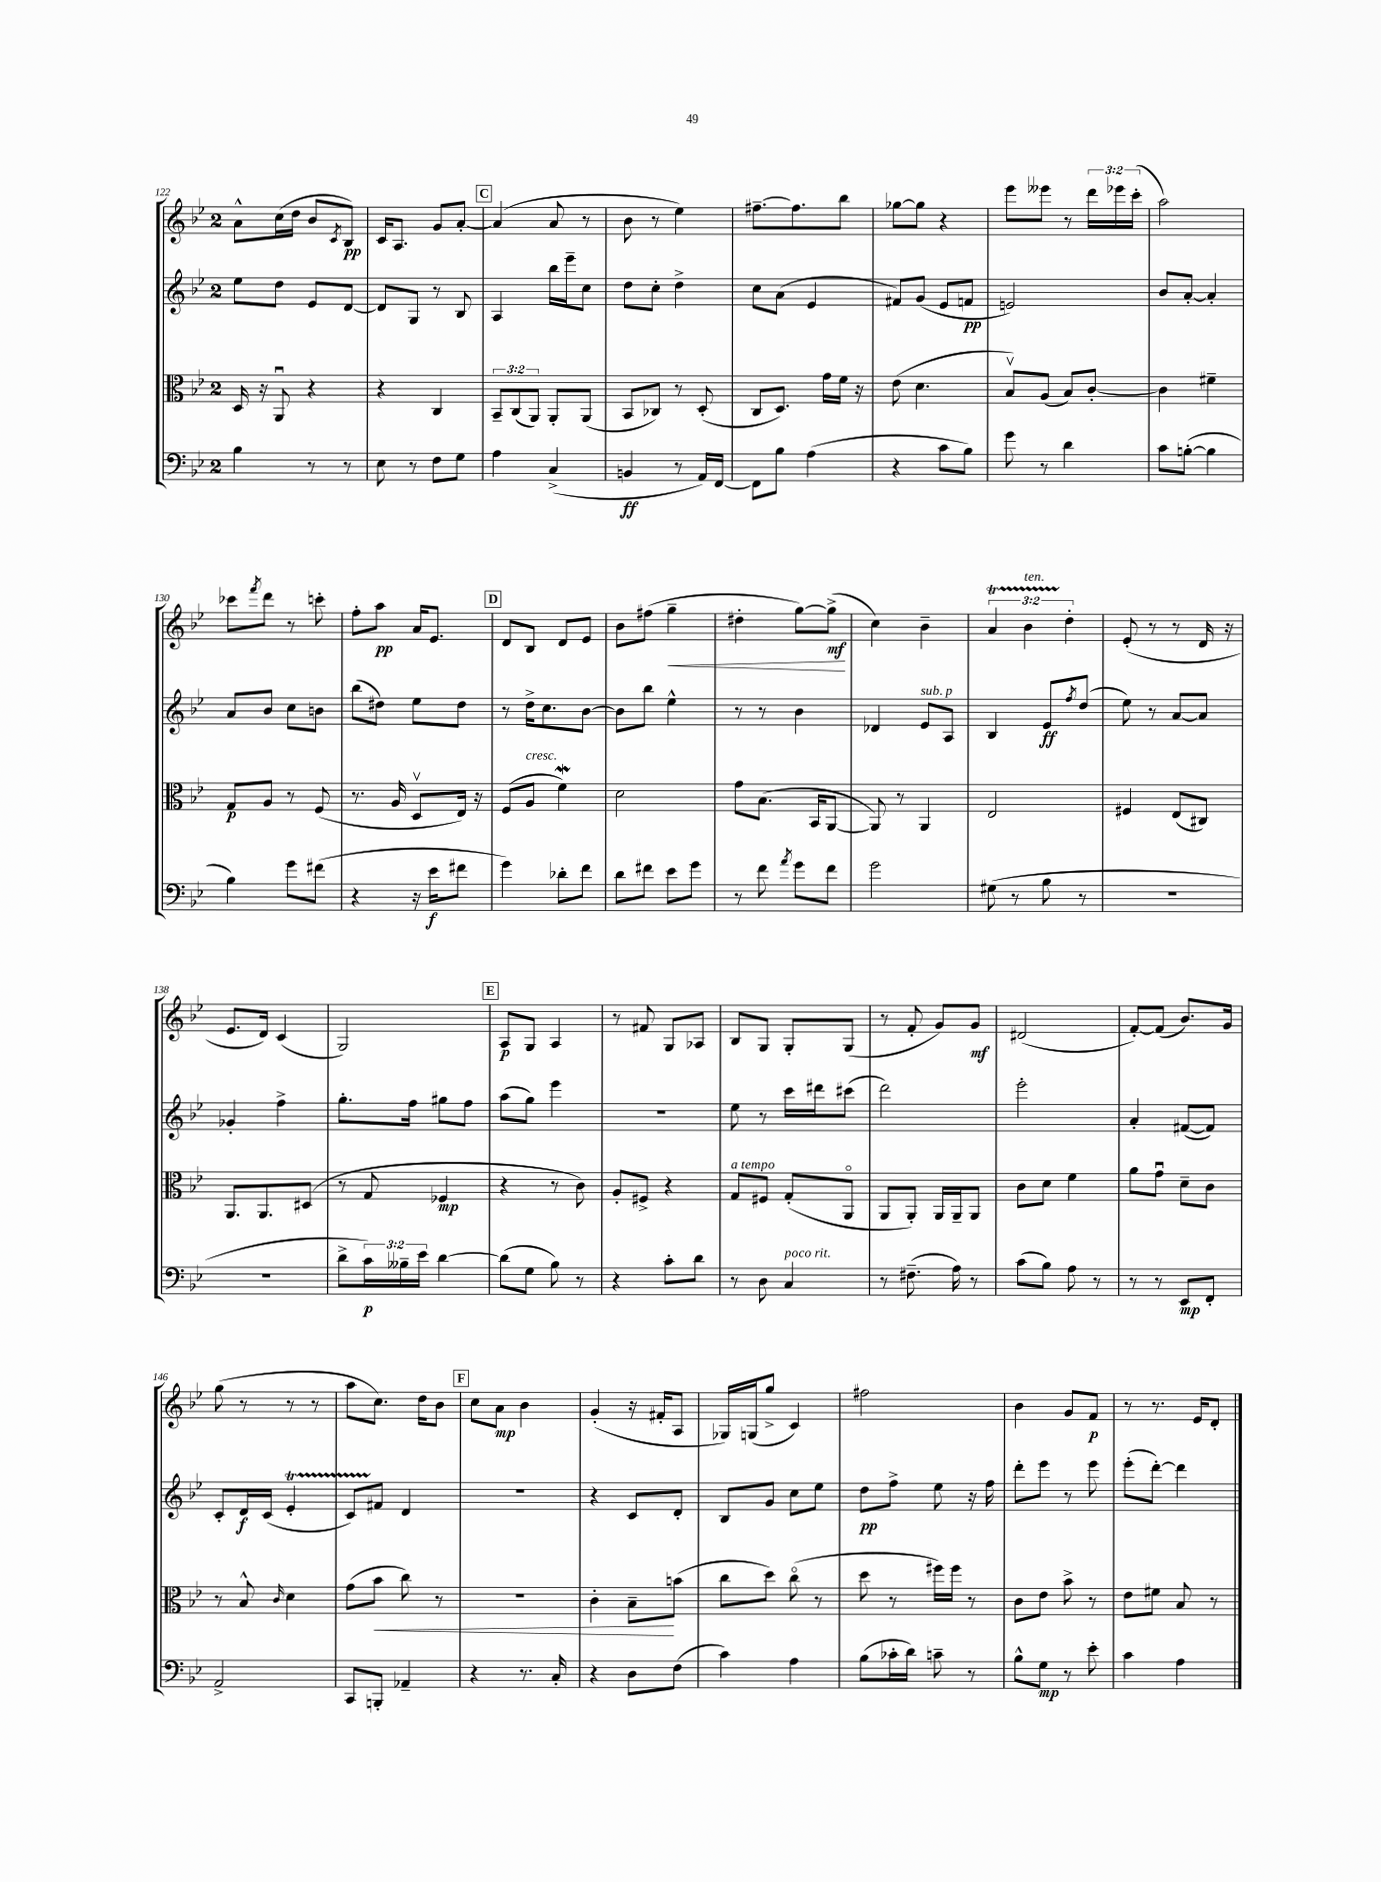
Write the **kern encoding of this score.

**kern	**kern	**kern	**kern
*staff4	*staff3	*staff2	*staff1
*clefF4	*clefC3	*clefG2	*clefG2
*k[b-e-]	*k[b-e-]	*k[b-e-]	*k[b-e-]
*M2/4	*M2/4	*M2/4	*M2/4
4B-	16D	8ee-	8a^^
.	16r	.	.
.	8AAu	8dd	(16cc
.	.	.	16dd
8r	4r	8e-	8b-
.	.	.	8qc
8r	.	[8d	8B-)
=	=	=	=
8E-	4r	8d]	16c
.	.	.	8.A
8r	.	8G	.
8F	4C	8r	8g
8G	.	8B-	[8a'
=	=	=	=
4A	12BB-~	4A	(4a]
.	(12C	.	.
.	12AA)	.	.
(4C^	8AA'	16bb-	8a
.	.	16eee-~	.
.	(8AA	8cc	8r
=	=	=	=
4BB	8BB-	8dd	8b-
.	8C-)	8cc'	8r
8r	8r	4dd^	4ee-)
16AA)	(8D'	.	.
[16FF	.	.	.
=	=	=	=
8FF]	8C	8cc	[8.ff#~
8B-	8.D)	(8a	.
.	.	.	8.ff#]
(4A	.	4e-	.
.	16g	.	.
.	16f	.	8bb-
.	16r	.	.
=	=	=	=
4r	(8e-	8f#)	[8gg-
.	4.d	(8g	8gg-]
8c	.	8e-	4r
8B-)	.	8f	.
=	=	=	=
8g	8B-v)	2e)	8eee-
8r	(8A	.	8eee--
4d	8B-)	.	8r
.	[8c'	.	24ddd
.	.	.	24eee-
.	.	.	(24ccc'
=	=	=	=
8c	4c]	8b-	2aa)
([8B'	.	[8a'	.
4B]	4f#~	4a']	.
=	=	=	=
4B-)	8G	8a	8ccc-
.	.	.	8qfff
.	8A	8b-	8ddd
8g	8r	8cc	8r
(8f#	(8F	8b	8ccc'
=	=	=	=
4r	8.r	(8bb-	8ff'
.	.	8dd#)	8aa
.	16A	.	.
16r	8Dv	8ee-	16a
16e-	.	.	8.e-
8f#	16E-)	8dd#	.
.	16r	.	.
=	=	=	=
4g)	(8F	8r	8d
.	8A	16dd^	8B-
.	.	8.cc	.
8d-'	4f)	.	8d
8f	.	[8b-	8e-
=	=	=	=
8d	2d	8b-]	8b-
8f#	.	8bb-	(8ff#
8e-	.	4ee-^^	4gg~
8g	.	.	.
=	=	=	=
8r	8g	8r	4dd#'
8f	(8.B-	8r	.
8qa	.	.	.
8g	.	4b-	[8gg)
.	16BB-	.	.
8f	[8AA	.	(8gg^]
=	=	=	=
2g	8AA])	4d-	4cc)
.	8r	.	.
.	4AA	8e-	4b-~
.	.	8A	.
=	=	=	=
(8G#	2E-	4B-	6a
8r	.	.	.
.	.	.	6b-
8B-	.	8e-	.
.	.	.	6dd'
.	.	8qff	.
8r	.	(8dd	.
=	=	=	=
2r	4F#	8ee-)	(8e-'
.	.	8r	8r
.	(8E-	[8a	8r
.	8C#)	8a]	16d
.	.	.	16r
=	=	=	=
2r	8.AA	4g-'	8.e-
.	8.AA	.	16d)
.	.	4ff^	(4c
.	(8D#	.	.
=	=	=	=
8d^	8r	8.gg'	2G)
24c)	8G	.	.
24B--~	.	.	.
.	.	16ff	.
24e-	.	.	.
[4d	4F-	8gg#	.
.	.	8ff	.
=	=	=	=
(8d]	4r	(8aa	8A
8G	.	8gg)	8G
8B-)	8r	4eee-	4A
8r	8c)	.	.
=	=	=	=
4r	8A'	2r	8r
.	8F#^	.	8f#
8c'	4r	.	8G
8d	.	.	8A-
=	=	=	=
8r	8G	8ee-	8B-
8D	8F#	8r	8G
4C	(8G'	16ccc	8G'
.	.	16ddd#	.
.	8AAo	(8ccc#	(8G
=	=	=	=
8r	8AA	2ddd)	8r
(8.F#~	8AA')	.	8f'
.	16AA	.	8g)
16A)	16AA~	.	.
8r	8AA	.	8g
=	=	=	=
(8c	8c	2eee-'	(2d#
8B-)	8d	.	.
8A	4f	.	.
8r	.	.	.
=	=	=	=
8r	8a	4a'	[8f')
8r	8gu	.	(8f]
8EE-	8d~	([8f#	8.b-)
8FF'	8c	8f#])	.
.	.	.	16g
=	=	=	=
2AA^	8r	8c'	(8gg
.	8B-^^	16d	8r
.	.	(16c	.
.	16qqc	.	.
.	4d	4e-'	8r
.	.	.	8r
=	=	=	=
8CC	(8g	8c)	8aa
8BBB'	8b-	8f#	8.cc)
4AA-~	8cc)	4d	.
.	.	.	16dd
.	8r	.	8b-
=	=	=	=
4r	2r	2r	8cc
.	.	.	8a
8.r	.	.	4b-
16C'	.	.	.
=	=	=	=
4r	4c'	4r	(4g'
8D	8B-~	8c	16r
.	.	.	16f#'
(8F	(8b	8d'	8A
=	=	=	=
4c)	8cc	8B-	16G-)
.	.	.	(16G
.	8dd)	8g	8gg^
4A	(8cco	8cc	4c)
.	8r	8ee-	.
=	=	=	=
(8B-	8dd	8dd	2ff#
16c-'	8r	8ff^	.
16d)	.	.	.
8c~	16ff#)	8ee-	.
.	16ff#	.	.
8r	8r	16r	.
.	.	16ff	.
=	=	=	=
8B-^^	8c	8ddd'	4b-
8G	8e-	8eee-	.
8r	8b-^	8r	8g
8e-'	8r	8eee-	8f
=	=	=	=
4c	8e-	(8eee-'	8r
.	8f#	[8ddd')	8.r
4A	8B-	4ddd]	.
.	.	.	16e-
.	8r	.	8d'
==	==	==	==
*-	*-	*-	*-
